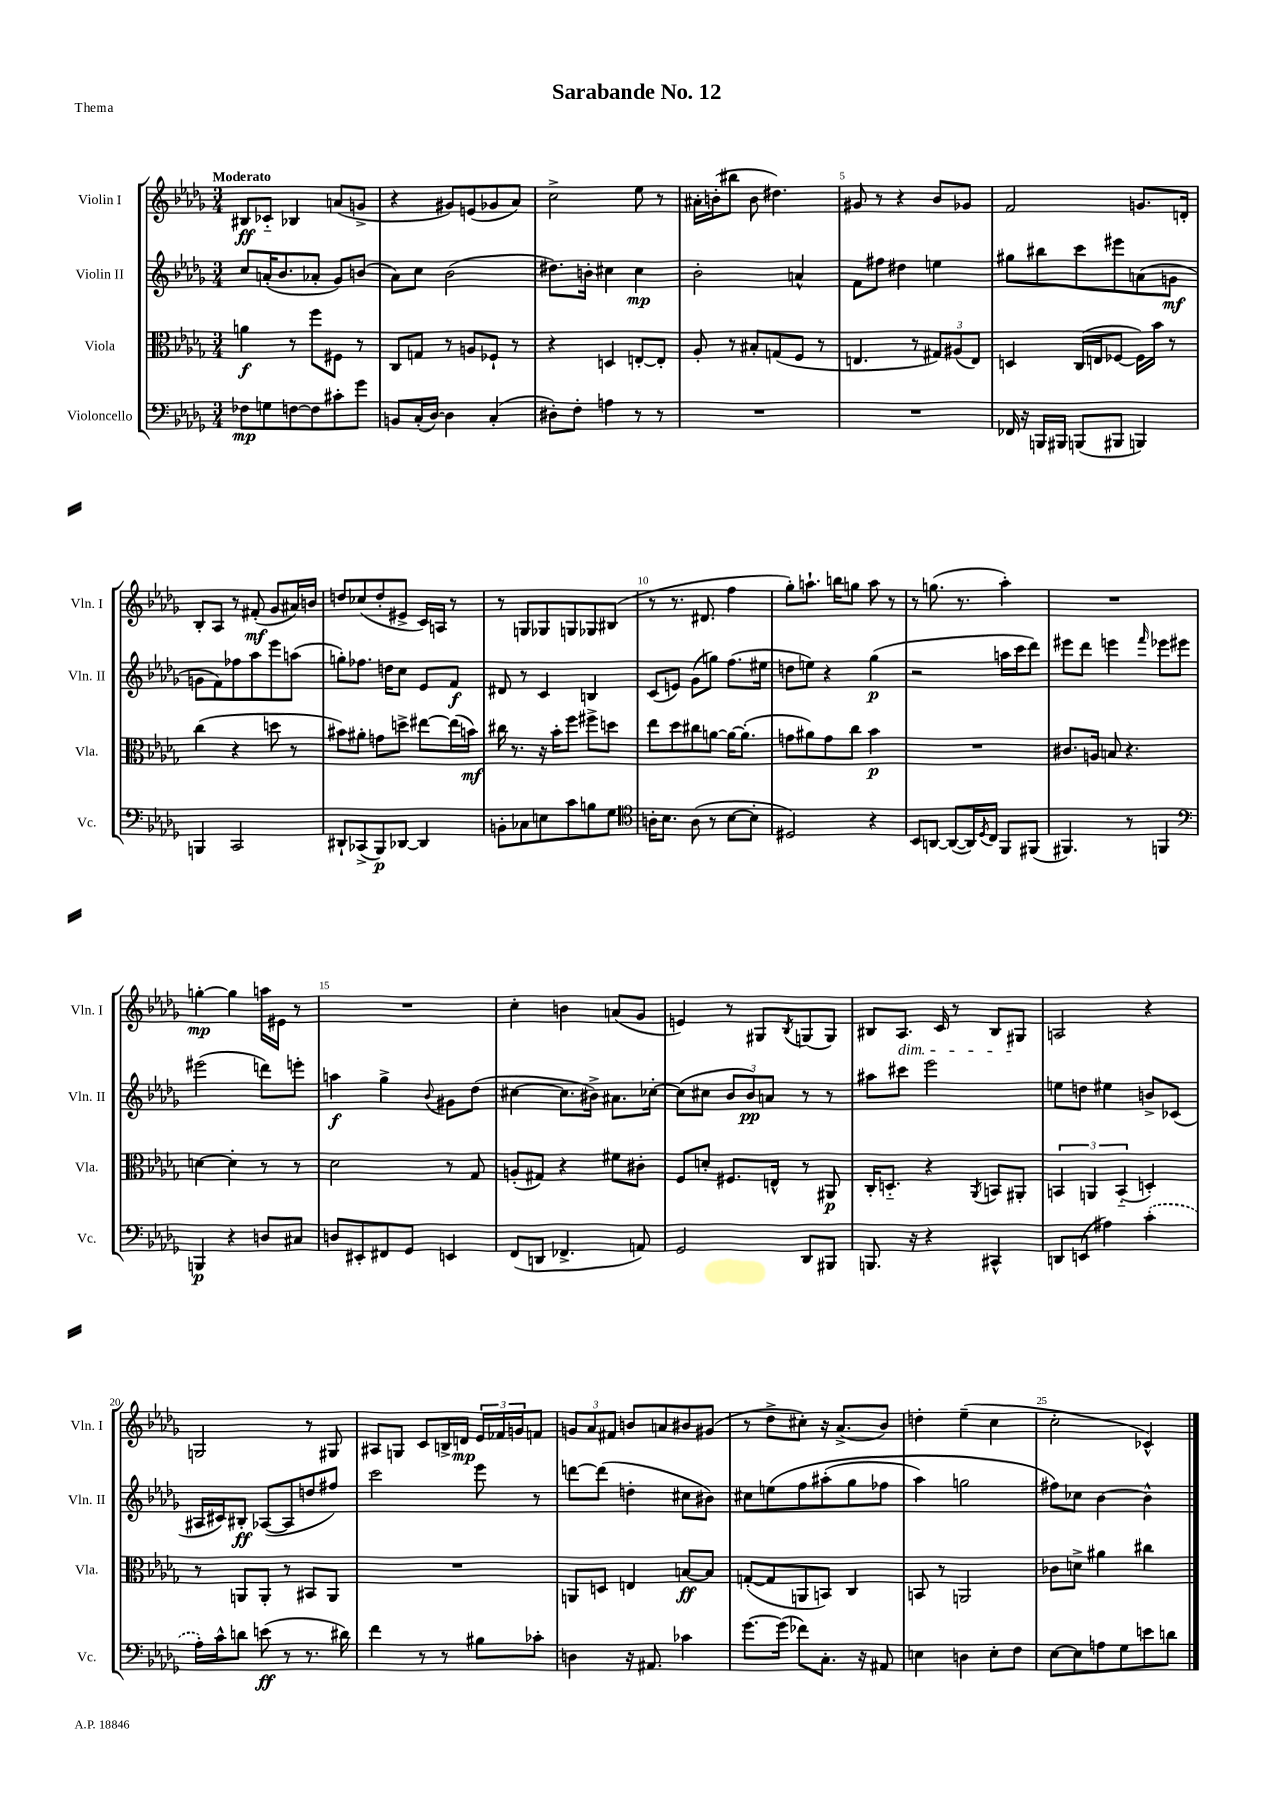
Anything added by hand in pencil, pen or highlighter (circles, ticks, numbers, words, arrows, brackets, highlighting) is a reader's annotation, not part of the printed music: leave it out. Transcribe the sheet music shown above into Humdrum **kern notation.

**kern	**dynam	**kern	**dynam	**kern	**dynam	**kern	**dynam
*part4	*part4	*part3	*part3	*part2	*part2	*part1	*part1
*staff4	*staff4	*staff3	*staff3	*staff2	*staff2	*staff1	*staff1
*I"Violoncello	*	*I"Viola	*	*I"Violin II	*	*I"Violin I	*
*I'Vc.	*	*I'Vla.	*	*I'Vln. II	*	*I'Vln. I	*
*clefF4	*	*clefC3	*	*clefG2	*	*clefG2	*
*k[b-e-a-d-g-]	*	*k[b-e-a-d-g-]	*	*k[b-e-a-d-g-]	*	*k[b-e-a-d-g-]	*
*M3/4	*	*M3/4	*	*M3/4	*	*M3/4	*
=1	=1	=1	=1	=1	=1	=1	=1
!	!	!	!	!	!	!LO:TX:a:B:t=Moderato	!
8F-X\L	mp	4an\	f	8cc/L	.	8B#X/L	ff
8Gn\	.	.	.	(16an'/K	.	8c-X/J	.
.	.	.	.	8.b-/	.	.	.
[8Fn\	.	8r	.	.	.	4B-X/	.
8F\]	.	8ff\L	.	8a-X'/J	.	.	.
8c#X'\	.	8F#X\J	.	8g-/L)	.	(8an/L	.
8g-\J	.	8r	.	(8bn/J	.	8gn^/J	.
=2	=2	=2	=2	=2	=2	=2	=2
8BBn/L	.	8C/L	.	8a-\L)	.	4r	.
(16C'/L	.	8Gn/J	.	8cc\J	.	.	.
[16D-/JJ)	.	.	.	.	.	.	.
4D-\]	.	8r	.	(2b-\	.	8g#X/L)	.
.	.	8An/L	.	.	.	(8en/	.
(4C'/	.	8F-X`/J	.	.	.	8g-X/	.
.	.	8r	.	.	.	8a-/J)	.
=3	=3	=3	=3	=3	=3	=3	=3
8D#X'\L)	.	4r	.	8.dd#X\L)	.	2cc^\	.
8F'\J	.	.	.	.	.	.	.
.	.	.	.	16bn'\Jk	.	.	.
4An\	.	4Dn/	.	4cc#X\	.	.	.
8r	.	[8En'/L	.	4cc#\	mp	8ee-\	.
8r	.	8E'/J]	.	.	.	8r	.
=4	=4	=4	=4	=4	=4	=4	=4
2.r	.	8A-'/	.	2b-'\	.	16a#X'\LL	.
.	.	.	.	.	.	(16bn'\J	.
.	.	8r	.	.	.	8bb#X\J	.
.	.	8B#X'/L	.	.	.	8b\	.
.	.	(8Gn/	.	.	.	4.dd#X\)	.
.	.	8F/J	.	4an^^/	.	.	.
.	.	8r	.	.	.	.	.
=5	=5	=5	=5	=5	=5	=5	=5
2.r	.	4.En/	.	8f\L	.	8g#X/	.
.	.	.	.	8ff#X\J	.	8r	.
.	.	.	.	4dd#X\	.	4r	.
.	.	8r	.	.	.	.	.
.	.	12G#X/L)	.	4een\	.	8b-/L	.
.	.	(12A#X/	.	.	.	.	.
.	.	.	.	.	.	8g-X/J	.
.	.	12E/J)	.	.	.	.	.
=6	=6	=6	=6	=6	=6	=6	=6
16FF-X/	.	4Dn/	.	8gg#X\L	.	2f/	.
16r	.	.	.	.	.	.	.
16BBBn/LL	.	.	.	8bb#X\	.	.	.
16BBB#X/JJ	.	.	.	.	.	.	.
(8BBBn/L	.	(16C/LL	.	8ccc\	.	.	.
.	.	16En/J	.	.	.	.	.
8BBB#X/J	.	[8F-X/J	.	8eee#X\	.	.	.
4BBBn/)	.	16F-\LL])	.	(8an\	.	8.gn/L	.
.	.	16b-\JJ	.	.	.	.	.
.	.	8r	.	8gn\J	mf	.	.
.	.	.	.	.	.	16dn'/Jk	.
!!LO:LB:g=z
=7	=7	=7	=7	=7	=7	=7	=7
4BBBn/	.	(4cc\	.	8gn\L	.	8B-'/L	.
.	.	.	.	8f\)	.	8A-/J	.
2CC/	.	4r	.	8ff-X\	.	8r	.
.	.	.	.	8aa-\	.	(8f#X'/	mf
.	.	8ddn\	.	8eee-\	.	8g-/L	.
.	.	8r	.	(8aan\J	.	16a#X/L)	.
.	.	.	.	.	.	16bn/JJ	.
=8	=8	=8	=8	=8	=8	=8	=8
8DD#X`/L	.	8b#X\L)	.	8ggn'\L)	.	8ddn/L	.
(8CC-X^/	.	8a#X'\J	.	8.ff-X\J	.	(8cc-X/	.
8BBB-/)	p	8gn\L	.	.	.	8dd'/	.
.	.	.	.	16ddn\KL	.	.	.
[8DD-X/J	.	8ddn^\J	.	8cc\J	.	8e#X^/J	.
4DD-/]	.	[8ee#X\L	.	8e-/L	.	16c/LL)	.
.	.	.	.	.	.	16An/JJ	.
.	.	(16ee#\L]	.	8f/J	f	8r	.
.	.	16bn\JJ)	mf	.	.	.	.
=9	=9	=9	=9	=9	=9	=9	=9
8BBn'\L	.	16cc#X\	.	8d#X/	.	8r	.
.	.	8.r	.	.	.	.	.
8C-X\	.	.	.	8r	.	8Gn/L	.
8En\	.	16r	.	4c/	.	8G-X/	.
.	.	16b-'\KL	.	.	.	.	.
8c\	.	8ff\J	.	.	.	8Gn/	.
8Bn\	.	8ff#X^\L	.	4Bn/	.	8G-X/	.
8G-\J	.	8ddn\J	.	.	.	(8B#X/J	.
=10	=10	=10	=10	=10	=10	=10	=10
*clefC4	*	*	*	*	*	*	*
16An'\KL	.	8ee-\L	.	(8c/L	.	8r	.
8.B-\J	.	.	.	.	.	.	.
.	.	8dd-\	.	8en/J)	.	8.r	.
(8A\	.	8cc#X\	.	(8g-\L	.	.	.
.	.	.	.	.	.	8.d#X/	.
8r	.	[8an\J	.	8ggn\J)	.	.	.
[8B-\L	.	16a\KL_	.	(8.ff\L	.	4ff\	.
.	.	(8.a'\J]	.	.	.	.	.
8B-'\J]	.	.	.	.	.	.	.
.	.	.	.	16ee#X\Jk	.	.	.
=11	=11	=11	=11	=11	=11	=11	=11
2D#X/)	.	8gn\L	.	8ddn\L	.	8gg-'\L)	.
.	.	8a#X\)	.	8een\J)	.	8.aan`\J	.
.	.	8g\	.	4r	.	.	.
.	.	.	.	.	.	16bbn\KL	.
.	.	8cc\J	.	.	.	8ggn\J	.
4r	.	4b-\	p	(4gg-\	p	8aa\	.
.	.	.	.	.	.	8r	.
=12	=12	=12	=12	=12	=12	=12	=12
8BB-/L	.	2.r	.	2r	.	8r	.
[8AAn/J	.	.	.	.	.	(8.ggn\	.
(8AA/L_	.	.	.	.	.	.	.
.	.	.	.	.	.	8.r	.
16AA/L])	.	.	.	.	.	.	.
8qD-/	.	.	.	.	.	.	.
16C/JJ	.	.	.	.	.	.	.
8FF/L	.	.	.	16aan\LL	.	4aa-'\)	.
.	.	.	.	16ccc\J	.	.	.
(8FF#X/J	.	.	.	8ddd-\J)	.	.	.
=13	=13	=13	=13	=13	=13	=13	=13
4.FF#X/)	.	8.c#X/L	.	8eee#X\L	.	2.r	.
.	.	.	.	8ddd-\J	.	.	.
.	.	16An/Jk	.	.	.	.	.
.	.	8Bn/	.	4eeen\	.	.	.
8r	.	4.r	.	.	.	.	.
.	.	.	.	16qqfff/	.	.	.
4FFn/	.	.	.	8eee-X\L	.	.	.
.	.	.	.	8eee#X\J	.	.	.
!!LO:LB:g=z
=14	=14	=14	=14	=14	=14	=14	=14
*clefF4	*	*	*	*	*	*	*
4BBBn/	p	[4dn\	.	(2eee#X\	.	[4ggn'\	mp
4r	.	4d'\]	.	.	.	4gg\]	.
8Dn/L	.	8r	.	8dddn\L)	.	16aan\LL	.
.	.	.	.	.	.	16e#X\JJ	.
8C#X/J	.	8r	.	8eeen'\J	.	8r	.
=15	=15	=15	=15	=15	=15	=15	=15
8Dn/L	.	2d-\	.	4aan\	f	2.r	.
8EE#X'/	.	.	.	.	.	.	.
8FF#X/	.	.	.	4gg-^\	.	.	.
8GG-/J	.	.	.	.	.	.	.
.	.	.	.	8qqb-/	.	.	.
4EEn/	.	8r	.	8g#X\L	.	.	.
.	.	8G-/	.	(8dd-\J	.	.	.
=16	=16	=16	=16	=16	=16	=16	=16
(8FF/L	.	(8An'/L	.	[4cc#X\	.	4cc'\	.
8DDn/J	.	8G#X/J)	.	.	.	.	.
4.FF-X^/	.	4r	.	8.cc#\L]	.	4bn\	.
.	.	.	.	16b#X^\Jk)	.	.	.
.	.	8f#X\L	.	8.a#X\L	.	(8an/L	.
8AAn/)	.	8c#X'\J	.	.	.	8g-/J	.
.	.	.	.	[16cc-X'\Jk	.	.	.
=17	=17	=17	=17	=17	=17	=17	=17
2GG-/	.	8F/L	.	(8cc-\L]	.	4en/)	.
.	.	8dn'/J	.	8cc#X\J	.	.	.
.	.	8.F#X/L	.	12b-/L	.	8r	.
.	.	.	.	12b-/)	pp	.	.
.	.	.	.	.	.	8G#X/L	.
.	.	.	.	12an/J	.	.	.
.	.	16En^^/Jk	.	.	.	.	.
.	.	.	.	.	.	8qB-/	.
8DD-/L	.	8r	.	8r	.	(8Gn/	.
8BBB#X/J	.	8AA#X/	p	8r	.	8G/J)	.
=18	=18	=18	=18	=18	=18	=18	=18
8.BBBn/	.	16C'/KL	.	8aa#X\L	.	8B#X/L	.
.	.	8.Dn/J	.	.	.	.	.
!	!	!	!	!	!	!LO:TX:b:i:t=dim.	!
.	.	.	.	8ccc#X\J	.	8.A-/J	.
16r	.	.	.	.	.	.	.
4r	.	4r	.	2eee-\	.	.	.
.	.	.	.	.	.	16c/	.
.	.	.	.	.	.	8r	.
.	.	8qAA-/	.	.	.	.	.
4CC#X^^/	.	8BBn/L	.	.	.	8B#/L	.
.	.	8AA#X'/J	.	.	.	8G#X/J	.
=19	=19	=19	=19	=19	=19	=19	=19
8DDn/L	.	6BBn/	.	8een\L	.	2An/	.
(8EEn/J	.	.	.	8ddn\J	.	.	.
.	.	6AAn/	.	.	.	.	.
4A#X\)	.	.	.	4ee#X\	.	.	.
.	.	(6BB/	.	.	.	.	.
(4c'\	.	4Dn'/)	.	8bn^/L	.	4r	.
.	.	.	.	(8c-X/J	.	.	.
!!LO:LB:g=z
=20	=20	=20	=20	=20	=20	=20	=20
16A-'\LL)	.	8r	.	16A#X/LL	.	2Gn/	.
16c^^\J	.	.	.	16c#X/J)	.	.	.
8dn\J	.	8AAn/L	.	8B#X'/J	ff	.	.
(8en\	ff	8AA'/J	.	([8A-X/L	.	.	.
8r	.	8r	.	8A-/]	.	.	.
8.r	.	8BB#X/L	.	8ddn/	.	8r	.
.	.	8AA/J	.	8ff#X/J)	.	8G#X/	.
16d#X\)	.	.	.	.	.	.	.
=21	=21	=21	=21	=21	=21	=21	=21
4f\	.	2.r	.	2ccc\	.	8A#X/L	.
.	.	.	.	.	.	8Gn/J	.
8r	.	.	.	.	.	8c/L	.
8r	.	.	.	.	.	16Bn^/L	.
.	.	.	.	.	.	16dn/JJ	mp
8B#X\L	.	.	.	8eee-\	.	24e-/LL	.
.	.	.	.	.	.	24f-X/	.
.	.	.	.	.	.	24gn/J	.
8c-X'\J	.	.	.	8r	.	8fn/J	.
=22	=22	=22	=22	=22	=22	=22	=22
4Dn\	.	8AAn/L	.	[8dddn\L	.	12gn/L	.
.	.	.	.	.	.	12a-/	.
.	.	8Dn/J	.	(8ddd\J]	.	.	.
.	.	.	.	.	.	12f#X/J	.
16r	.	4En/	.	4ddn'\	.	8bn/L	.
8.AA#X/	.	.	.	.	.	.	.
.	.	.	.	.	.	8an/	.
4c-X\	.	[8Bn/L	ff	8cc#X\L	.	8b#X/	.
.	.	8B/J]	.	8b#X\J)	.	(8g#X/J	.
=23	=23	=23	=23	=23	=23	=23	=23
[8.g-\L	.	([8Gn'/L	.	8cc#X\L	.	8r	.
.	.	8G/]	.	(8een\	.	8dd-^\L	.
(16g-\Jk]	.	.	.	.	.	.	.
8f-X\L)	.	8AAn/	.	8ff\	.	8cc#X'\J)	.
8.C'\J	.	8BBn/J)	.	(8aa#X'\	.	16r	.
.	.	.	.	.	.	(8.a-^/L	.
.	.	4C/	.	8gg-\	.	.	.
16r	.	.	.	.	.	.	.
8AA#X/	.	.	.	8ff-X\J	.	8b-/J)	.
=24	=24	=24	=24	=24	=24	=24	=24
4En\	.	8BBn/	.	4aa-\)	.	4ddn'\	.
.	.	8r	.	.	.	.	.
4Dn\	.	2AAn/	.	2ggn\	.	(4ee-~\	.
8E'\L	.	.	.	.	.	4cc\	.
8F\J	.	.	.	.	.	.	.
=25	=25	=25	=25	=25	=25	=25	=25
[8E-\L	.	8c-X\L	.	8ff#X\L)	.	2cc'\	.
8E-\]	.	8dn^\J	.	8cc-X\J	.	.	.
8An\	.	4a#X\	.	[4b-\	.	.	.
8G-\	.	.	.	.	.	.	.
8en\	.	4cc#X\	.	4b-^^\]	.	4c-X^^/)	.
8dn\J	.	.	.	.	.	.	.
==	==	==	==	==	==	==	==
*-	*-	*-	*-	*-	*-	*-	*-
